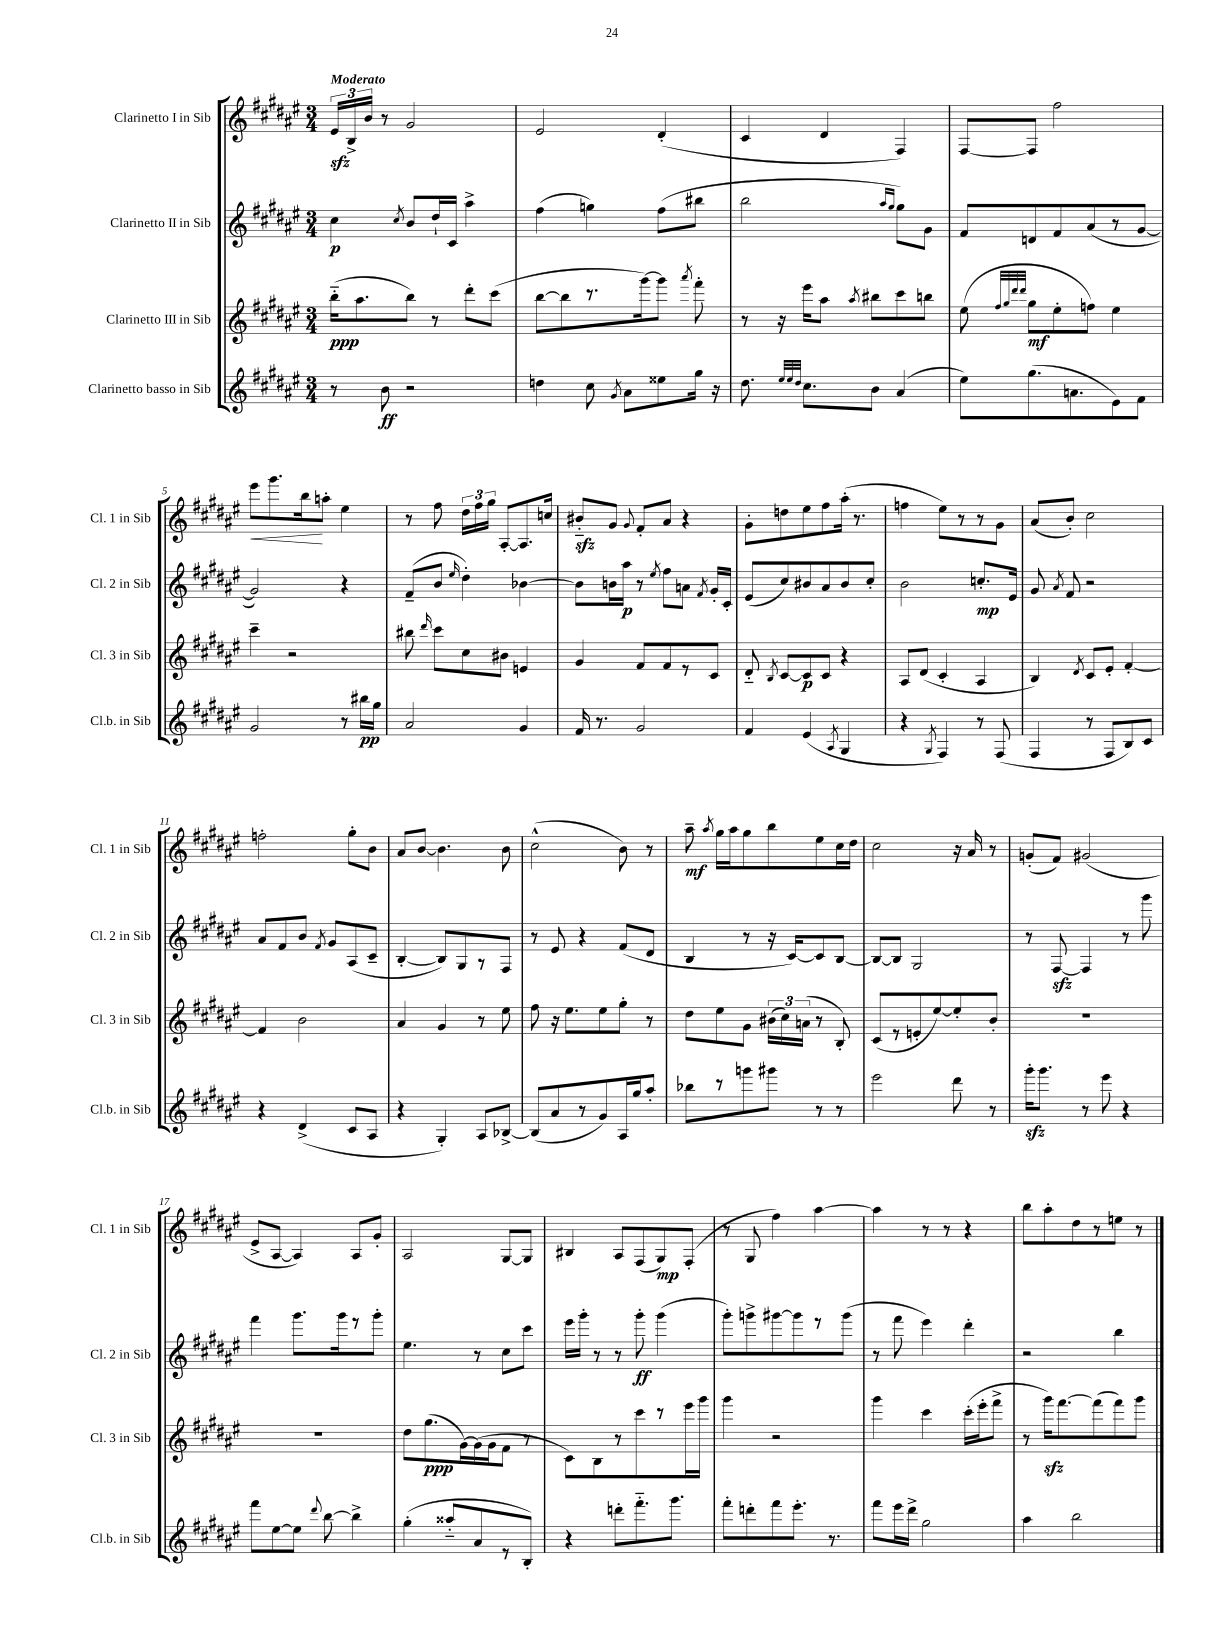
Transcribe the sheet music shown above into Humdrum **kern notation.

**kern	**dynam	**kern	**dynam	**kern	**dynam	**kern	**dynam
*part4	*part4	*part3	*part3	*part2	*part2	*part1	*part1
*staff4	*staff4	*staff3	*staff3	*staff2	*staff2	*staff1	*staff1
*I"Clarinetto basso in Sib	*	*I"Clarinetto III in Sib	*	*I"Clarinetto II in Sib	*	*I"Clarinetto I in Sib	*
*I'Cl.b. in Sib	*	*I'Cl. 3 in Sib	*	*I'Cl. 2 in Sib	*	*I'Cl. 1 in Sib	*
*clefG2	*	*clefG2	*	*clefG2	*	*clefG2	*
*k[f#c#g#d#a#e#]	*	*k[f#c#g#d#a#e#]	*	*k[f#c#g#d#a#e#]	*	*k[f#c#g#d#a#e#]	*
*M3/4	*	*M3/4	*	*M3/4	*	*M3/4	*
=1	=1	=1	=1	=1	=1	=1	=1
!	!	!	!	!	!	!LO:TX:a:B:t=Moderato	!
8r	.	(16bb\KL	ppp	4cc#\	p	24e#zz/LL	.
.	.	.	.	.	.	24B^/	.
.	.	8.aa#\	.	.	.	.	.
.	.	.	.	.	.	24b/JJ	.
8b\	ff	.	.	.	.	8r	.
.	.	.	.	8qcc#/	.	.	.
2r	.	8bb\J)	.	8b/L	.	2g#/	.
.	.	8r	.	16dd#`/L	.	.	.
.	.	.	.	16c#/JJ	.	.	.
.	.	8ddd#'\L	.	4aa#^\	.	.	.
.	.	(8ccc#\J	.	.	.	.	.
=2	=2	=2	=2	=2	=2	=2	=2
4ddn\	.	[8bb\L	.	(4ff#\	.	2e#/	.
.	.	8bb\]	.	.	.	.	.
8cc#\	.	8.r	.	4ggn\)	.	.	.
8qg#/	.	.	.	.	.	.	.
8a#\L	.	.	.	.	.	.	.
.	.	[16ggg#\k)	.	.	.	.	.
8ee##X\	.	8ggg#\J]	.	(8ff#\L	.	(4d#'/	.
.	.	8qaaa#/	.	.	.	.	.
16gg#\Jk	.	8fff#'\	.	8bb#X\J	.	.	.
16r	.	.	.	.	.	.	.
=3	=3	=3	=3	=3	=3	=3	=3
8.dd#\	.	8r	.	2bb\	.	4c#/	.
.	.	16r	.	.	.	.	.
32qqee#/LLL	.	.	.	.	.	.	.
32qqee#/	.	.	.	.	.	.	.
32qqdd#/JJJ	.	.	.	.	.	.	.
8.cc#\L	.	16eee#\KL	.	.	.	.	.
.	.	8aa#\J	.	.	.	4d#/	.
.	.	8qaa#/	.	.	.	.	.
8b\J	.	8bb#X\L	.	.	.	.	.
.	.	.	.	16qqaa#/LL	.	.	.
.	.	.	.	16qqgg#/JJ	.	.	.
(4a#/	.	8ccc#\	.	8gg#\L)	.	4F#/)	.
.	.	8bbn\J	.	8g#\J	.	.	.
=4	=4	=4	=4	=4	=4	=4	=4
8ee#\L)	.	(8ee#\	.	8f#/L	.	[8F#/L	.
.	.	32qqff#/LLL	.	.	.	.	.
.	.	32qqgg#/	.	.	.	.	.
.	.	32qqddd#/	.	.	.	.	.
.	.	32qqddd#/JJJ	.	.	.	.	.
(8.gg#\	.	8gg#\L	mf	8dn/	.	8F#/J]	.
.	.	8ee#'\	.	8f#/	.	2ff#\	.
8.an\	.	.	.	.	.	.	.
.	.	8ffn\J)	.	(8a#/	.	.	.
8e#\)	.	4ee#\	.	8r	.	.	.
8f#\J	.	.	.	[8g#/J	.	.	.
!!LO:LB:g=z
=5	=5	=5	=5	=5	=5	=5	=5
!	!	!	!	!	!	!	!LO:HP:b
2g#/	.	4ccc#~\	.	2g#/])	.	8eee#\L	<
.	.	.	.	.	.	8.ggg#\	.
.	.	2r	.	.	.	.	.
.	.	.	.	.	.	16bb\k	.
.	.	.	.	.	.	8aan'\J	[
8r	.	.	.	4r	.	4ee#\	.
16bb#X\LL	pp	.	.	.	.	.	.
16gg#\JJ	.	.	.	.	.	.	.
=6	=6	=6	=6	=6	=6	=6	=6
2a#/	.	8bb#X\	.	(8f#~/L	.	8r	.
.	.	16qqddd#/	.	.	.	.	.
.	.	8ccc#\L	.	8b/J	.	8ff#\	.
.	.	.	.	16qqee#/	.	.	.
.	.	8cc#\	.	4dd#'\)	.	24dd#\LL	.
.	.	.	.	.	.	24ff#\	.
.	.	.	.	.	.	24gg#\JJ	.
.	.	8b#X\J	.	.	.	[8A#'/L	.
4g#/	.	4en/	.	[4b-X\	.	8.A#/]	.
.	.	.	.	.	.	16ccn/Jk	.
=7	=7	=7	=7	=7	=7	=7	=7
16f#/	.	4g#/	.	8b-\L]	.	8b#Xzz/L	.
8.r	.	.	.	.	.	.	.
.	.	.	.	16bn\L	.	8g#/J	.
.	.	.	.	16aa#\JJ	p	.	.
.	.	.	.	.	.	8qqg#/	.
2g#/	.	8f#/L	.	8r	.	8f#'/L	.
.	.	.	.	8qee#/	.	.	.
.	.	8f#/	.	8ff#\L	.	8a#/J	.
.	.	8r	.	8an\J	.	4r	.
.	.	.	.	8qf#/	.	.	.
.	.	8c#/J	.	16g#'/LL	.	.	.
.	.	.	.	16c#'/JJ	.	.	.
=8	=8	=8	=8	=8	=8	=8	=8
4f#/	.	8d#/	.	(8e#/L	.	8g#'\L	.
.	.	8qB/	.	.	.	.	.
.	.	[8c#/L	.	8cc#/)	.	8ddn\	.
(4e#/	.	8c#/]	p	8b#X/	.	8ee#\	.
.	.	8c#/J	.	8a#/	.	8ff#\	.
8qA#/	.	.	.	.	.	.	.
4G#/	.	4r	.	8b#/	.	(16aa#'\Jk	.
.	.	.	.	.	.	8.r	.
.	.	.	.	8cc#'/J	.	.	.
=9	=9	=9	=9	=9	=9	=9	=9
4r	.	8A#/L	.	2b\	.	4ffn\	.
.	.	(8d#/J	.	.	.	.	.
8qG#/	.	.	.	.	.	.	.
4F#/)	.	4c#'/	.	.	.	8ee#\L)	.
.	.	.	.	.	.	8r	.
8r	.	4A#/	.	8.ccn'/L	mp	8r	.
(8F#/	.	.	.	.	.	8g#\J	.
.	.	.	.	16e#/Jk	.	.	.
=10	=10	=10	=10	=10	=10	=10	=10
4F#/	.	4B/)	.	8g#/	.	(8a#/L	.
.	.	.	.	8qa#/	.	.	.
.	.	.	.	8f#/	.	8b'/J)	.
.	.	8qd#/	.	.	.	.	.
8r	.	8c#/L	.	2r	.	2cc#\	.
8F#/L	.	8e#'/J	.	.	.	.	.
8B/)	.	[4f#'/	.	.	.	.	.
8c#/J	.	.	.	.	.	.	.
!!LO:LB:g=z
=11	=11	=11	=11	=11	=11	=11	=11
4r	.	4f#/]	.	8a#/L	.	2ffn'\	.
.	.	.	.	8f#/	.	.	.
(4d#^/	.	2b\	.	8b/J	.	.	.
.	.	.	.	8qf#/	.	.	.
.	.	.	.	8g#/L	.	.	.
8c#/L	.	.	.	(8A#/	.	8gg#'\L	.
8A#/J	.	.	.	8c#~/J	.	8b\J	.
=12	=12	=12	=12	=12	=12	=12	=12
4r	.	4a#/	.	[4B'/	.	8a#/L	.
.	.	.	.	.	.	[8b/J	.
4G#'/)	.	4g#/	.	8B/L])	.	4.b\]	.
.	.	.	.	8G#/	.	.	.
8A#/L	.	8r	.	8r	.	.	.
[8B-X^/J	.	8ee#\	.	8F#/J	.	8b\	.
=13	=13	=13	=13	=13	=13	=13	=13
(8B-/L]	.	8ff#\	.	8r	.	(2cc#^^\	.
8a#/	.	16r	.	8e#/	.	.	.
.	.	8.ee#\L	.	.	.	.	.
8r	.	.	.	4r	.	.	.
8g#/)	.	8ee#\	.	.	.	.	.
16A#/L	.	8gg#'\J	.	(8f#/L	.	8b\)	.
16gg#/J	.	.	.	.	.	.	.
8aa#'/J	.	8r	.	8d#/J	.	8r	.
=14	=14	=14	=14	=14	=14	=14	=14
8bb-X\L	.	8dd#\L	.	4B/	.	8aa#~\	mf
.	.	.	.	.	.	8qaa#/	.
8r	.	8ee#\	.	.	.	16gg#\LL	.
.	.	.	.	.	.	16aa#\J	.
8gggn\	.	8g#\J	.	8r	.	8gg#\	.
8ggg#X\J	.	(24b#X\LL	.	16r	.	8bb\	.
.	.	24cc#\)	.	.	.	.	.
.	.	.	.	[16c#/KL)	.	.	.
.	.	(24an\JJ	.	.	.	.	.
8r	.	8r	.	8c#/]	.	8ee#\	.
8r	.	8B'/)	.	[8B/J	.	16cc#\L	.
.	.	.	.	.	.	16dd#\JJ	.
=15	=15	=15	=15	=15	=15	=15	=15
2eee#\	.	(8c#/L	.	8B/L_	.	2cc#\	.
.	.	8r	.	8B/J]	.	.	.
.	.	8en'/	.	2G#/	.	.	.
.	.	[8ee#/)	.	.	.	.	.
8ddd#\	.	8ee#'/]	.	.	.	16r	.
.	.	.	.	.	.	16a#/	.
8r	.	8b'/J	.	.	.	8r	.
=16	=16	=16	=16	=16	=16	=16	=16
16ggg#zz'\KL	.	2.r	.	8r	.	(8gn'/L	.
8.ggg#\J	.	.	.	.	.	.	.
.	.	.	.	[8F#zz/	.	8f#/J)	.
8r	.	.	.	4F#/]	.	(2g#X/	.
8eee#\	.	.	.	.	.	.	.
4r	.	.	.	8r	.	.	.
.	.	.	.	8ggg#\	.	.	.
!!LO:LB:g=z
=17	=17	=17	=17	=17	=17	=17	=17
8fff#\L	.	2.r	.	4fff#\	.	8e#^/L	.
[8ee#\	.	.	.	.	.	[8A#/J	.
8ee#\J]	.	.	.	8.ggg#\L	.	4A#/])	.
8qqddd#/	.	.	.	.	.	.	.
[8bb\	.	.	.	.	.	.	.
.	.	.	.	16ggg#\k	.	.	.
4bb^\]	.	.	.	8r	.	8A#/L	.
.	.	.	.	8ggg#'\J	.	8g#'/J	.
=18	=18	=18	=18	=18	=18	=18	=18
(4gg#'\	.	8dd#\L	.	4.ee#\	.	2A#/	.
.	.	(8.gg#\	ppp	.	.	.	.
8aa##X/L	.	.	.	.	.	.	.
.	.	[16g#\L)	.	.	.	.	.
8a#/	.	(16g#\]	.	8r	.	.	.
.	.	16g#\J	.	.	.	.	.
8r	.	8f#\J	.	8cc#\L	.	[8G#/L	.
8B'/J)	.	8r	.	8ccc#\J	.	8G#/J]	.
=19	=19	=19	=19	=19	=19	=19	=19
4r	.	8c#\L)	.	16eee#\LL	.	4B#X/	.
.	.	.	.	16ggg#'\JJ	.	.	.
.	.	8B\	.	8r	.	.	.
8dddn'\L	.	8r	.	8r	.	8A#/L	.
8.fff#\	.	8ccc#\	.	8ggg#'\	ff	(8F#/	.
.	.	8r	.	(4ggg#\	.	8G#/)	mp
8.ggg#\J	.	.	.	.	.	.	.
.	.	16eee#\L	.	.	.	(8F#'/J	.
.	.	16ggg#\JJ	.	.	.	.	.
=20	=20	=20	=20	=20	=20	=20	=20
8fff#'\L	.	4ggg#\	.	8ggg#'\L)	.	8r	.
8dddn'\	.	.	.	8gggn^\	.	8G#/	.
8fff#\	.	2r	.	[8ggg#X\	.	4ff#\)	.
8.eee#'\J	.	.	.	8ggg#\]	.	.	.
.	.	.	.	8r	.	[4aa#\	.
8.r	.	.	.	.	.	.	.
.	.	.	.	(8ggg#\J	.	.	.
=21	=21	=21	=21	=21	=21	=21	=21
8fff#\L	.	4ggg#\	.	8r	.	4aa#\]	.
16eee#\L	.	.	.	8fff#\	.	.	.
16ddd#^\JJ	.	.	.	.	.	.	.
2gg#\	.	4ccc#\	.	4eee#\)	.	8r	.
.	.	.	.	.	.	8r	.
.	.	(16ccc#'\LL	.	4ddd#'\	.	4r	.
.	.	16eee#'\J	.	.	.	.	.
.	.	8fff#^\J	.	.	.	.	.
=22	=22	=22	=22	=22	=22	=22	=22
4aa#\	.	8r	.	2r	.	8bb\L	.
.	.	16ggg#zz\KL)	.	.	.	8aa#'\	.
.	.	[8.fff#\	.	.	.	.	.
2bb\	.	.	.	.	.	8dd#\	.
.	.	(8fff#\]	.	.	.	8r	.
.	.	8fff#\)	.	4bb\	.	8een\J	.
.	.	8ggg#\J	.	.	.	8r	.
==	==	==	==	==	==	==	==
*-	*-	*-	*-	*-	*-	*-	*-
